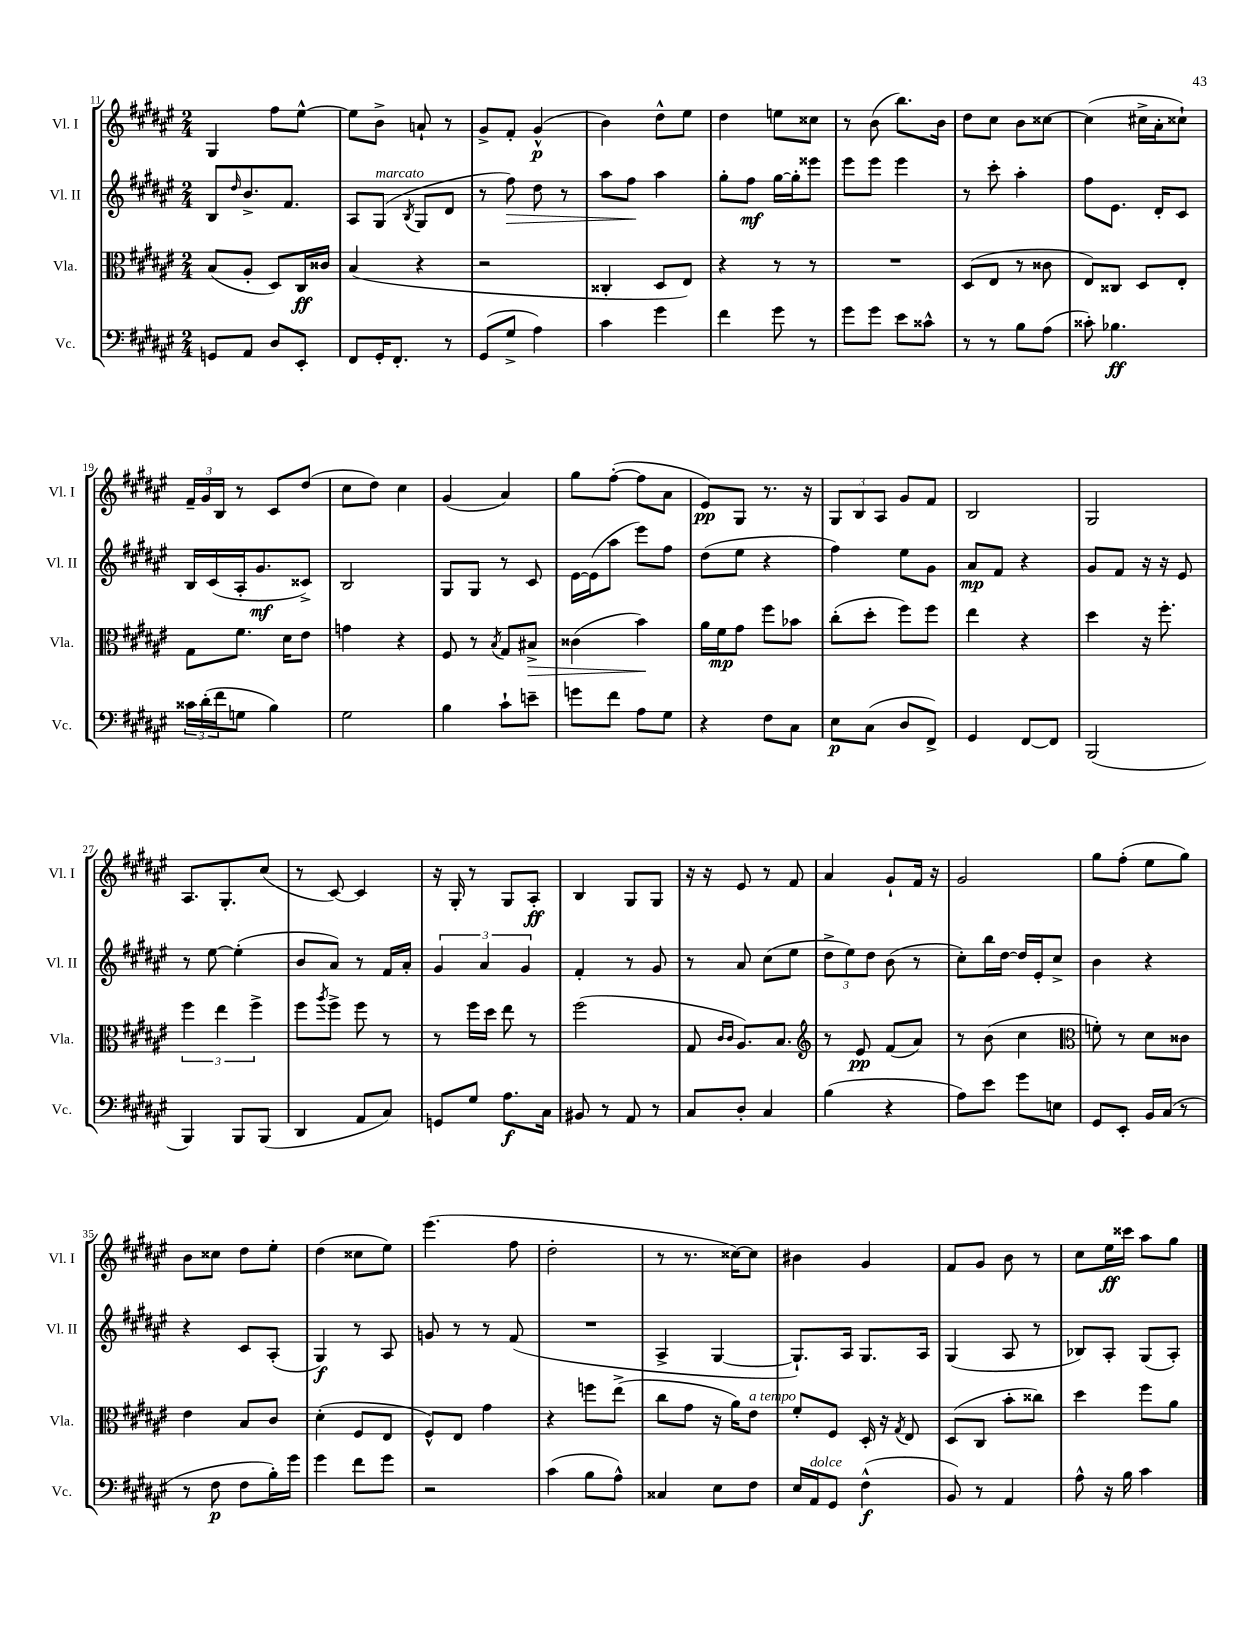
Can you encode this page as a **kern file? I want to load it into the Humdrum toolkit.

**kern	**kern	**kern	**kern
*staff4	*staff3	*staff2	*staff1
*clefF4	*clefC3	*clefG2	*clefG2
*k[f#c#g#d#a#e#]	*k[f#c#g#d#a#e#]	*k[f#c#g#d#a#e#]	*k[f#c#g#d#a#e#]
*M2/4	*M2/4	*M2/4	*M2/4
8GG	(8B	8B	4G#
.	.	16qqdd#	.
8AA#	8A#'	8.b^	.
8D#	8D#)	.	8ff#
.	.	8.f#	.
8EE#'	16C#	.	[8ee#^^
.	16c##	.	.
=	=	=	=
8FF#	(4B	8A#	8ee#]
16GG#'	.	(8G#	8b^
8.FF#'	.	.	.
.	.	8qB	.
.	4r	8G#	8a`
8r	.	8d#	8r
=	=	=	=
(8GG#	2r	8r	8g#^
8G#^	.	8ff#)	8f#'
4A#)	.	8dd#	(4g#^^
.	.	8r	.
=	=	=	=
4c#	4C##'	8aa#	4b)
.	.	8ff#	.
4g#	8D#	4aa#	8dd#^^
.	8E#)	.	8ee#
=	=	=	=
4f#	4r	8gg#'	4dd#
.	.	8ff#	.
8g#	8r	[16gg#	8ee
.	.	16gg#']	.
8r	8r	8eee##	8cc##
=	=	=	=
8g#	2r	8eee#	8r
8g#	.	8eee#	(8b
8e#	.	4eee#	8.bb)
8c##^^	.	.	.
.	.	.	16b
=	=	=	=
8r	(8D#	8r	8dd#
8r	8E#	8ccc#'	8cc#
8B	8r	4aa#'	8b
(8A#	8c##	.	[8cc##
=	=	=	=
8c##')	8E#)	8ff#	(4cc##]
4.B-	8C##	8.e#	.
.	8D#	.	16cc#^
.	.	16d#'	16a#'
.	8E#'	8c#	8cc##`)
=	=	=	=
24c##	8G#	16B	24f#~
(24d#'	.	.	24g#
.	.	(16c#	.
24f#	.	.	24B
8G	8.f#	16A#'	8r
.	.	8.g#	.
4B)	.	.	8c#
.	16d#	.	.
.	8e#	8c##^)	(8dd#
=	=	=	=
2G#	4g	2B	8cc#
.	.	.	8dd#)
.	4r	.	4cc#
=	=	=	=
4B	8F#	8G#	(4g#
.	8r	8G#	.
.	8qB	.	.
8c#`	8G#	8r	4a#)
8e~	8B#^	8c#	.
=	=	=	=
8g	(4c##	[16e#	8gg#
.	.	(16e#]	.
8f#	.	8aa#	([8ff#'
8A#	4b)	8eee#)	8ff#]
8G#	.	8ff#	8a#
=	=	=	=
4r	16a#	(8dd#	8e#)
.	16f#	.	.
.	8g#	8ee#	8G#
8F#	8ff#	4r	8.r
8C#	8b-	.	.
.	.	.	16r
=	=	=	=
8E#	(8cc#'	4ff#)	12G#
.	.	.	12B
(8C#	8dd#'	.	.
.	.	.	12A#
8D#	8ff#)	8ee#	8g#
8FF#^)	8ff#	8g#	8f#
=	=	=	=
4GG#	4ee#	8a#	2B
.	.	8f#	.
[8FF#	4r	4r	.
8FF#]	.	.	.
=	=	=	=
(2BBB	4dd#	8g#	2G#
.	.	8f#	.
.	16r	16r	.
.	8.ff#'	16r	.
.	.	8e#	.
=	=	=	=
4BBB)	6ff#	8r	8.A#
.	.	[8ee#	.
.	6ee#	.	.
.	.	.	8.G#'
8BBB	.	(4ee#']	.
.	6ff#^	.	.
(8BBB	.	.	(8cc#
=	=	=	=
4DD#	8ff#	8b	8r
.	8qaa#	.	.
.	8ff#^	8a#)	[8c#)
8AA#	8ff#	8r	4c#]
8C#)	8r	16f#	.
.	.	16a#'	.
=	=	=	=
8GG	8r	6g#	16r
.	.	.	16G#'
8G#	16ff#	.	8r
.	.	6a#	.
.	16dd#	.	.
8.A#	8ee#	.	8G#
.	.	6g#	.
.	8r	.	8A#'
16C#	.	.	.
=	=	=	=
8BB#	(2ff#	4f#'	4B
8r	.	.	.
8AA#	.	8r	8G#
8r	.	8g#	8G#
=	=	=	=
8C#	8G#	8r	16r
.	.	.	16r
.	16qqc#	.	.
.	16qqc#	.	.
8D#'	8.A#)	8a#	8e#
4C#	.	(8cc#	8r
.	8.B	.	.
.	.	8ee#	8f#
=	=	=	=
*	*clefG2	*	*
(4B	8r	12dd#^	4a#
.	.	12ee#)	.
.	8e#	.	.
.	.	12dd#	.
4r	(8f#	(8b	8g#`
.	8a#)	8r	16f#
.	.	.	16r
=	=	=	=
8A#)	8r	8cc#')	2g#
8e#	(8b	16bb	.
.	.	[16dd#	.
8g#	4cc#	16dd#]	.
.	.	16e#'	.
8E	.	8cc#^	.
=	=	=	=
*	*clefC3	*	*
8GG#	8f')	4b	8gg#
8EE#'	8r	.	(8ff#'
16BB	8d#	4r	8ee#
(16C#	.	.	.
8r	8c##	.	8gg#)
=	=	=	=
8r	4e#	4r	8b
8F#	.	.	8cc##
8F#	8B	8c#	8dd#
16B')	8c#	(8A#'	8ee#'
16g#	.	.	.
=	=	=	=
4g#	(4d#'	4G#)	(4dd#
8f#	8F#	8r	8cc##
8g#	8E#	8A#	8ee#)
=	=	=	=
2r	8F#^^)	8g	(4.eee#
.	8E#	8r	.
.	4g#	8r	.
.	.	(8f#	8ff#
=	=	=	=
(4c#	4r	2r	2dd#'
8B	8ff	.	.
8A#^^)	(8ee#^	.	.
=	=	=	=
4C##	8cc#	4A#^	8r
.	8g#	.	8.r
8E#	16r	[4G#	.
.	16a#)	.	[16cc##)
8F#	8e#	.	8cc##]
=	=	=	=
16E#	8f#'	8.G#`])	4b#
16AA#	.	.	.
8GG#	8F#	.	.
.	.	16A#	.
(4F#^^	16D#'	8.G#	4g#
.	16r	.	.
.	8qG#	.	.
.	8E#	.	.
.	.	16A#	.
=	=	=	=
8BB)	(8D#	(4G#	8f#
8r	8C#	.	8g#
4AA#	8b'	8A#	8b
.	8cc##)	8r	8r
=	=	=	=
8A#^^	4dd#	8B-)	8cc#
16r	.	8A#'	16ee#
16B	.	.	16ccc##
4c#	8ff#	(8G#	8aa#
.	8a#	8A#')	8gg#
==	==	==	==
*-	*-	*-	*-
